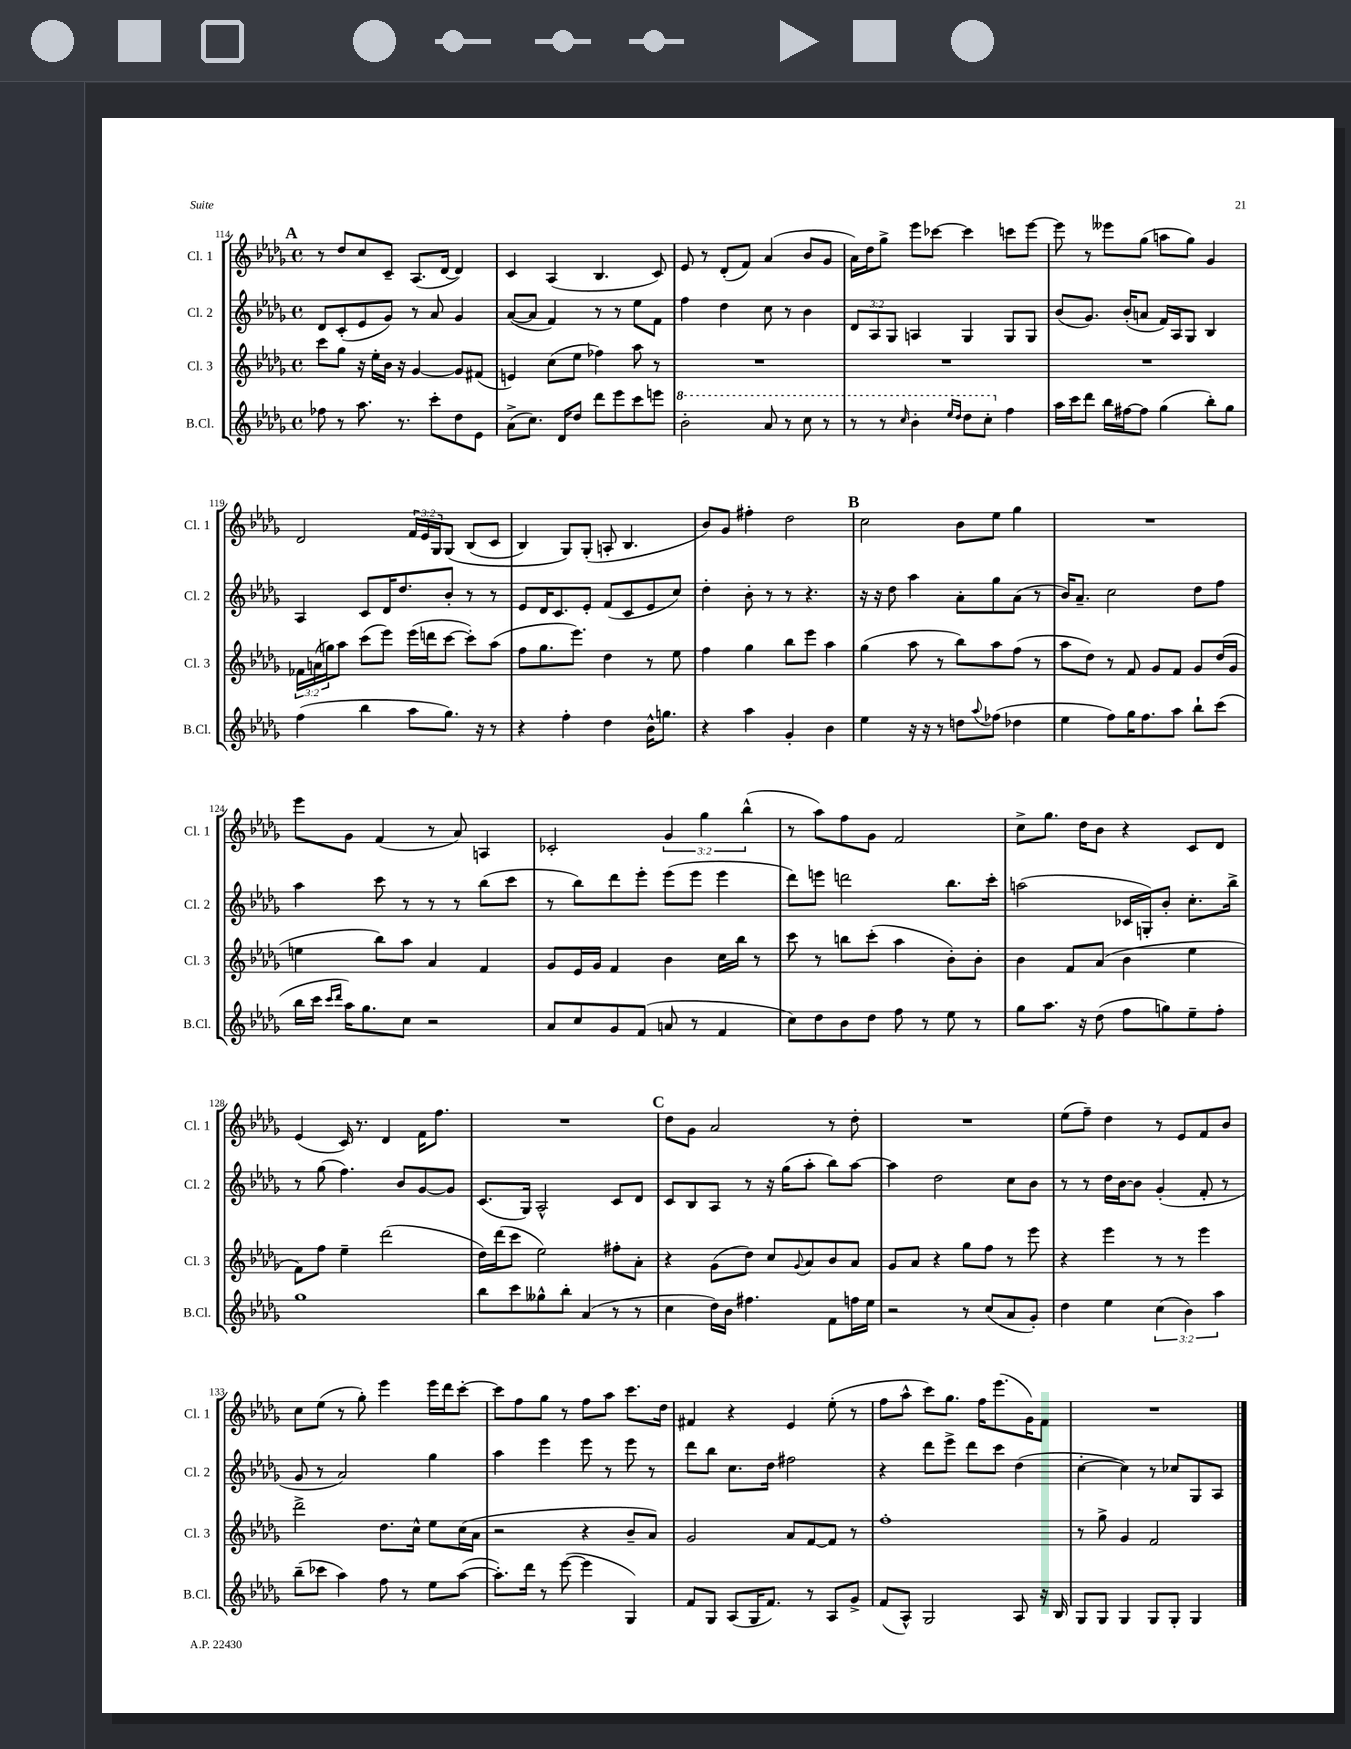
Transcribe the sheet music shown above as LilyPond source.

<<
\new StaffGroup <<
\new Staff = "s0" \with { instrumentName = "Cl. 1" shortInstrumentName = "Cl. 1" } {
    \clef treble \key des \major \defaultTimeSignature \time 4/4 \override Staff.TupletNumber.text = #tuplet-number::calc-fraction-text
    \mark \markup { \bold "A" } r8 des''8 c''8 c'8-- aes8.( des'16~ des'4) |
    c'4 aes4( bes4. c'8) |
    ees'8 r8 des'8-.( f'8) aes'4( bes'8 ges'8 |
    aes'16) des''16 ges''8-> ees'''8 ces'''8~ ces'''4 c'''8 ees'''8~ |
    ees'''8 r8 eeses'''8 ges''8( a''8 ges''8) ges'4 |
    des'2 \tuplet 3/2 { f'16 ees'16 ges16 } ges8\( bes8( c'8 |
    bes4) ges8\) ges8-.( a8-. bes4. |
    bes'8) ges'8 fis''4-. des''2 |
    \mark \markup { \bold "B" } c''2 bes'8 ees''8 ges''4 |
    R1 |
    ees'''8 ges'8 f'4( r8 aes'8) a4 |
    ces'2-. \tuplet 3/2 { ges'4 ges''4 bes''4-^( } |
    r8 aes''8) f''8 ges'8 f'2 |
    c''8-> ges''8. des''16 bes'8 r4 c'8 des'8 |
    ees'4( c'16) r8. des'4 f'16 f''8. |
    R1 |
    \mark \markup { \bold "C" } des''8 ges'8 aes'2 r8 des''8-. |
    R1 |
    ees''8( f''8--) des''4 r8 ees'8 f'8 bes'8 |
    c''8 ees''8( r8 ges''8-.) ees'''4 ees'''16 des'''16 c'''8~-. |
    c'''8 f''8 ges''8 r8 f''8 aes''8 c'''8. des''16 |
    fis'4 r4 ees'4 ees''8-.( r8 |
    f''8 aes''8-^ c'''8) ges''8. f''16 ees'''8.( ges'16) f'8 |
    R1 \bar "|." |
}
\new Staff = "s1" \with { instrumentName = "Cl. 2" shortInstrumentName = "Cl. 2" } {
    \clef treble \key des \major \defaultTimeSignature \time 4/4 \override Staff.TupletNumber.text = #tuplet-number::calc-fraction-text
    \mark \markup { \bold "A" } des'8 c'8-.( ees'8 ges'8) r8 aes'8 ges'4 |
    aes'8~( aes'8 f'4) r8 r8 ees''8 f'8 |
    f''4 des''4 c''8 r8 bes'4 |
    \tuplet 3/2 { des'8 aes8 ges8 } a4 ges4 ges8 ges8 |
    bes'8( ges'8.) bes'16-.( a'8 f'16) aes16 ges8 bes4 |
    aes4 c'8 des'16 des''8. bes'8-. r8 r8 |
    ees'8 des'16 c'8. ees'8-. f'8( c'8 ees'8 c''8) |
    des''4-. bes'8-. r8 r8 r4. |
    \mark \markup { \bold "B" } r16 r16 des''8 aes''4 aes'8-. ges''8 aes'8( r8 |
    bes'16) aes'8.-- c''2 des''8 f''8 |
    aes''4 c'''8 r8 r8 r8 bes''8( c'''8 |
    r8 bes''8) des'''8 ees'''8-. ees'''8( ees'''8 ees'''4 |
    des'''8) e'''8 d'''2 bes''8. c'''16-. |
    a''2( ces'16 g16-.) bes'8-. c''8.-. bes''16-> |
    r8 ges''8( f''4.) bes'8 ges'8~ ges'8 |
    c'8.( ges16) aes2-^ c'8 des'8 |
    \mark \markup { \bold "C" } c'8 bes8 aes8 r8 r16 ges''16( aes''8-. bes''8) aes''8~ |
    aes''4 des''2 c''8 bes'8 |
    r8 r8 des''16 bes'16~ bes'8 ges'4-.( f'8-. r8 |
    ges'8 r8 aes'2) ges''4 |
    aes''4 ees'''4 ees'''8 r8 ees'''8 r8 |
    des'''8 bes''8 c''8. des''16 fis''2 |
    r4 des'''8 ees'''8-> des'''8 c'''8 des''4( |
    c''4~-. c''4) r8 ces''8 ges8 aes8 \bar "|." |
}
\new Staff = "s2" \with { instrumentName = "Cl. 3" shortInstrumentName = "Cl. 3" } {
    \clef treble \key des \major \defaultTimeSignature \time 4/4 \override Staff.TupletNumber.text = #tuplet-number::calc-fraction-text
    \mark \markup { \bold "A" } c'''8 ges''8 r16 ees''16-. bes'16 r16 ges'4~ ges'8 fis'8( |
    e'4) c''8( ees''8 fes''4) aes''8 r8 |
    R1 |
    R1 |
    R1 |
    \tuplet 3/2 { fes'16 a'16( g''16) } aes''8 c'''8( ees'''8) ees'''16( d'''16 c'''8~ c'''8-.) aes''8( |
    f''8 ges''8. ees'''8.) des''4 r8 ees''8 |
    f''4 ges''4 bes''8 ees'''8 aes''4 |
    \mark \markup { \bold "B" } ges''4( aes''8 r8 bes''8) aes''8 f''8( r8 |
    aes''8 des''8) r8 f'8 ges'8 f'8 ges'8 des''16( ges'16 |
    e''4 bes''8) aes''8 aes'4 f'4 |
    ges'8 ees'16 ges'16 f'4 bes'4 c''16 bes''16 r8 |
    c'''8 r8 b''8 c'''8-.( aes''4 bes'8-.) bes'8-. |
    bes'4 f'8 aes'8( bes'4 ees''4 |
    f'8) f''8 ees''4-- des'''2( |
    des''16) des'''16( c'''8 ees''2) fis''8-. aes'8-. |
    \mark \markup { \bold "C" } r4 ges'8( des''8) c''8 \appoggiatura { ges'8 } aes'8 bes'8 aes'8 |
    ges'8 aes'8 r4 ges''8 f''8 r8 ees'''8 |
    r4 ees'''4 r8 r8 ees'''4 |
    des'''2-> des''8. c''16-^ ees''8 c''16( aes'16 |
    r2 r4 bes'8-- aes'8) |
    ges'2 aes'8 f'8~ f'8 r8 |
    f''1-. |
    r8 ges''8-> ges'4 f'2 \bar "|." |
}
\new Staff = "s3" \with { instrumentName = "B.Cl." shortInstrumentName = "B.Cl." } {
    \clef treble \key des \major \defaultTimeSignature \time 4/4 \override Staff.TupletNumber.text = #tuplet-number::calc-fraction-text
    \mark \markup { \bold "A" } fes''8 r8 aes''8. r8. c'''8-. des''8 ees'8 |
    aes'8->( c''8.) des'16 des''8 des'''8 ees'''8 c'''8 e'''8 |
    \ottava #1 bes''2-. aes''8 r8 c'''8 r8 |
    r8 r8 \grace { c'''16 } bes''4-. \grace { ees'''16 des'''16 } des'''8 c'''8-. \ottava #0 f''4 |
    aes''16 c'''16 des'''8 bes''16 fis''16~ fis''8 ges''4( bes''8-.) ges''8 |
    f''4( bes''4 aes''8 ges''8.) r16 r8 |
    r4 f''4-. des''4 bes'16-^ g''8. |
    r4 aes''4 ges'4-. bes'4 |
    \mark \markup { \bold "B" } ees''4 r16 r16 r8 d''8 \appoggiatura { aes''8 } fes''8( des''4 |
    ees''4 f''8) ges''16 f''8. aes''8 bes''8-! c'''8( |
    bes''16 c'''16 \grace { c'''16 des'''16 } aes''16) ges''8. c''8 r2 |
    aes'8 c''8 ges'8 f'8( a'8 r8 f'4 |
    c''8) des''8 bes'8 des''8 f''8 r8 ees''8 r8 |
    ges''8 aes''8. r16 des''8( f''8 g''8) ees''8-- f''8-. |
    ges''1 |
    bes''8 c'''8 geses''8-^ bes''8-. aes'4( r8 r8 |
    \mark \markup { \bold "C" } c''4 des''16) bes'16 fis''4. f'8 f''16 ees''16 |
    r2 r8 c''8( aes'8 ges'8-.) |
    des''4 ees''4 \tuplet 3/2 { c''4( bes'4) aes''4 } |
    bes''8--( ces'''8 aes''4) f''8 r8 ees''8 aes''8~( |
    aes''8.-.) des'''16 r8 ees'''8~( ees'''4 ges4) |
    f'8 ges8 aes8( ges16 f'8.) r8 aes8 ges'8-> |
    f'8( aes8-^) ges2 aes8 r16 bes16 |
    ges8 ges8 ges4 ges8 ges8-. ges4 \bar "|." |
}
>>
>>
\layout { \context { \Score currentBarNumber = #114 } }
